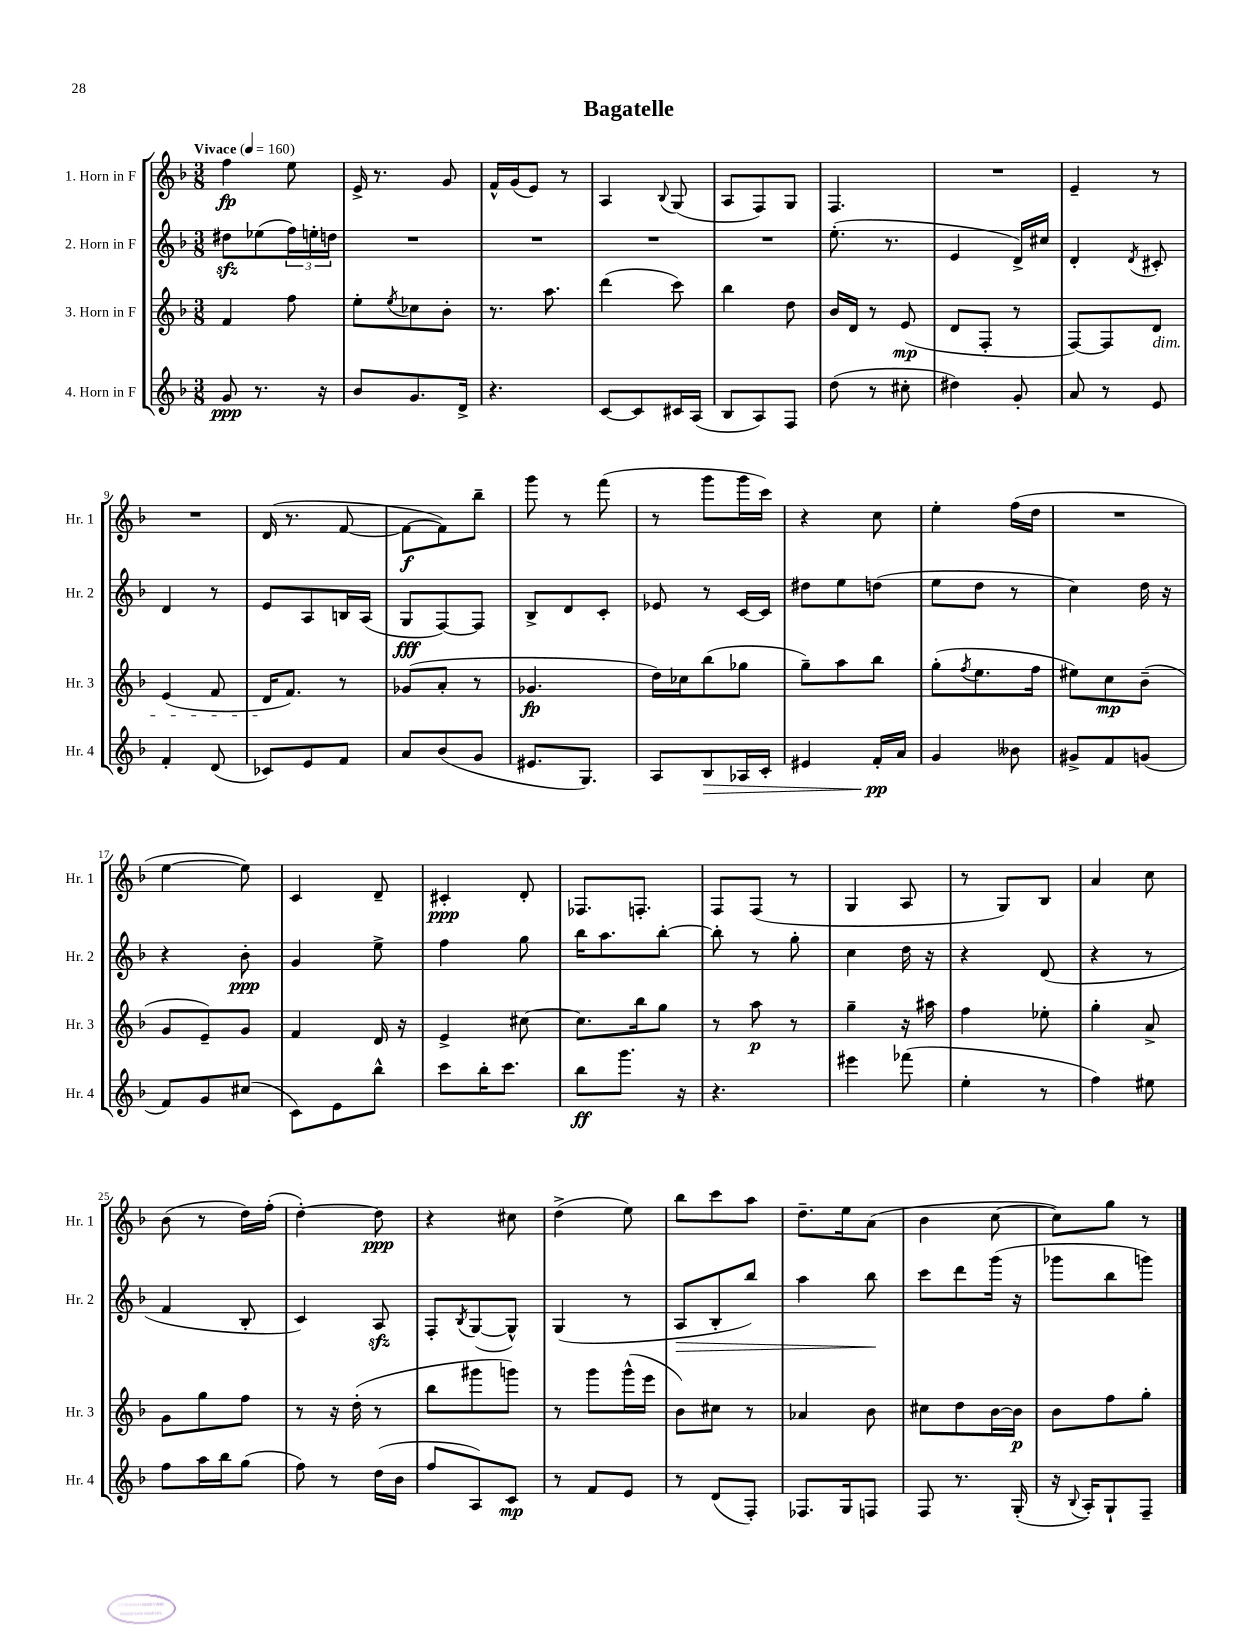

**kern	**kern	**kern	**kern
*staff4	*staff3	*staff2	*staff1
*clefG2	*clefG2	*clefG2	*clefG2
*k[b-]	*k[b-]	*k[b-]	*k[b-]
*M3/8	*M3/8	*M3/8	*M3/8
*MM160	*MM160	*MM160	*MM160
8g	4f	8dd#	4ff
8.r	.	(8ee-	.
.	8ff	24ff)	8ee
.	.	24ee'	.
16r	.	.	.
.	.	24dd	.
=	=	=	=
8b-	8ee'	4.r	16e^
.	.	.	8.r
.	8qee	.	.
8.g	8cc-	.	.
.	8b-'	.	8g
16d^	.	.	.
=	=	=	=
4.r	8.r	4.r	16f^^
.	.	.	(16g
.	.	.	8e)
.	8.aa	.	.
.	.	.	8r
=	=	=	=
[8c	(4ddd	4.r	4A
8c]	.	.	.
.	.	.	8qqB-
16c#	8ccc)	.	(8G
(16A	.	.	.
=	=	=	=
8B-	4bb-	4.r	8A
8A)	.	.	8F)
8F	8dd	.	8G
=	=	=	=
(8dd	16b-	(8.ee'	4.F
.	16d	.	.
8r	8r	.	.
.	.	8.r	.
8cc#'	(8e	.	.
=	=	=	=
4dd#)	8d	4e	4.r
.	8F'	.	.
8g'	8r	16d^)	.
.	.	16cc#	.
=	=	=	=
8a	[8F)	4d'	4e~
8r	8F]	.	.
.	.	8qd	.
8e	8d	8c#'	8r
=	=	=	=
4f'	(4e	4d	4.r
(8d	8f	8r	.
=	=	=	=
8c-)	16d	8e	(16d
.	8.f)	.	8.r
8e	.	8A	.
8f	8r	16B	[8f
.	.	(16A	.
=	=	=	=
8a	(8g-	8G	8f_
(8b-	8a'	[8F)	8f])
8g	8r	8F]	8bb-~
=	=	=	=
8.e#	4.g-	8B-^	8ggg
.	.	8d	8r
8.G)	.	.	.
.	.	8c'	(8fff
=	=	=	=
8A	16dd)	8e-	8r
.	16cc-	.	.
8B-	(8bb-	8r	8ggg
16A-	8gg-	[16c	16ggg
16c'	.	16c]	16ccc)
=	=	=	=
4e#	8gg~)	8dd#	4r
.	8aa	8ee	.
16f'	8bb-	(8dd	8cc
16a	.	.	.
=	=	=	=
4g	(8gg'	8ee	4ee'
.	8qff	.	.
.	8.ee	8dd	.
8b--	.	8r	(16ff
.	16ff	.	16dd
=	=	=	=
8g#^	8ee#)	4cc)	4.r
8f	8cc	.	.
(8g	(8b-~	16dd	.
.	.	16r	.
=	=	=	=
8f)	8g	4r	[4ee
8g	8e~)	.	.
(8cc#	8g	8b-'	8ee])
=	=	=	=
8c)	4f	4g	4c
8e	.	.	.
8bb-^^	16d	8ee^	8d~
.	16r	.	.
=	=	=	=
8ccc	4e^	4ff	4c#'
16bb-'	.	.	.
8.ccc	.	.	.
.	[8cc#	8gg	8d'
=	=	=	=
8bb-	8.cc#]	16bb-	8.F-
.	.	8.aa	.
8.ggg	.	.	.
.	16bb-	.	8.F'
.	8gg	[8bb-'	.
16r	.	.	.
=	=	=	=
4.r	8r	8bb-']	8F
.	8aa	8r	(8F
.	8r	8gg'	8r
=	=	=	=
4eee#	4gg~	4cc	4G
(8fff-	16r	16dd	8A
.	16aa#	16r	.
=	=	=	=
4ee'	4ff	4r	8r
.	.	.	8G)
8r	8ee-'	(8d	8B-
=	=	=	=
4ff)	4gg'	4r	4a
8ee#	8a^	8r	8cc
=	=	=	=
8ff	8g	4f	(8b-
16aa	8gg	.	8r
16bb-	.	.	.
(8gg	8ff	8B-'	16dd)
.	.	.	(16ff'
=	=	=	=
8ff)	8r	4c)	[4dd')
8r	16r	.	.
.	(16dd'	.	.
(16dd	8r	8A	8dd]
16b-	.	.	.
=	=	=	=
8ff	8bb-	8F'	4r
.	.	8qB-	.
8A)	8ggg#	([8G	.
8c	8ggg)	8G^^])	8cc#
=	=	=	=
8r	8r	(4G	(4dd^
8f	8ggg	.	.
8e	(16ggg^^	8r	8ee)
.	16eee	.	.
=	=	=	=
8r	8b-)	8A	8bb-
(8d	8cc#	8B-'	8ccc
8F')	8r	8bb-)	8aa
=	=	=	=
8.F-	4a-	4aa	8.dd~
16G	.	.	16ee
8F	8b-	8bb-	(8a
=	=	=	=
8F	8cc#	8ccc	4b-
8.r	8dd	8ddd	.
.	[16b-	(16ggg	[8cc
(16G'	16b-]	16r	.
=	=	=	=
16r	8b-	8ggg-	8cc])
8qqB-	.	.	.
16A')	.	.	.
8G`	8ff	8bb-	8gg
8F~	8gg'	8ggg)	8r
==	==	==	==
*-	*-	*-	*-
